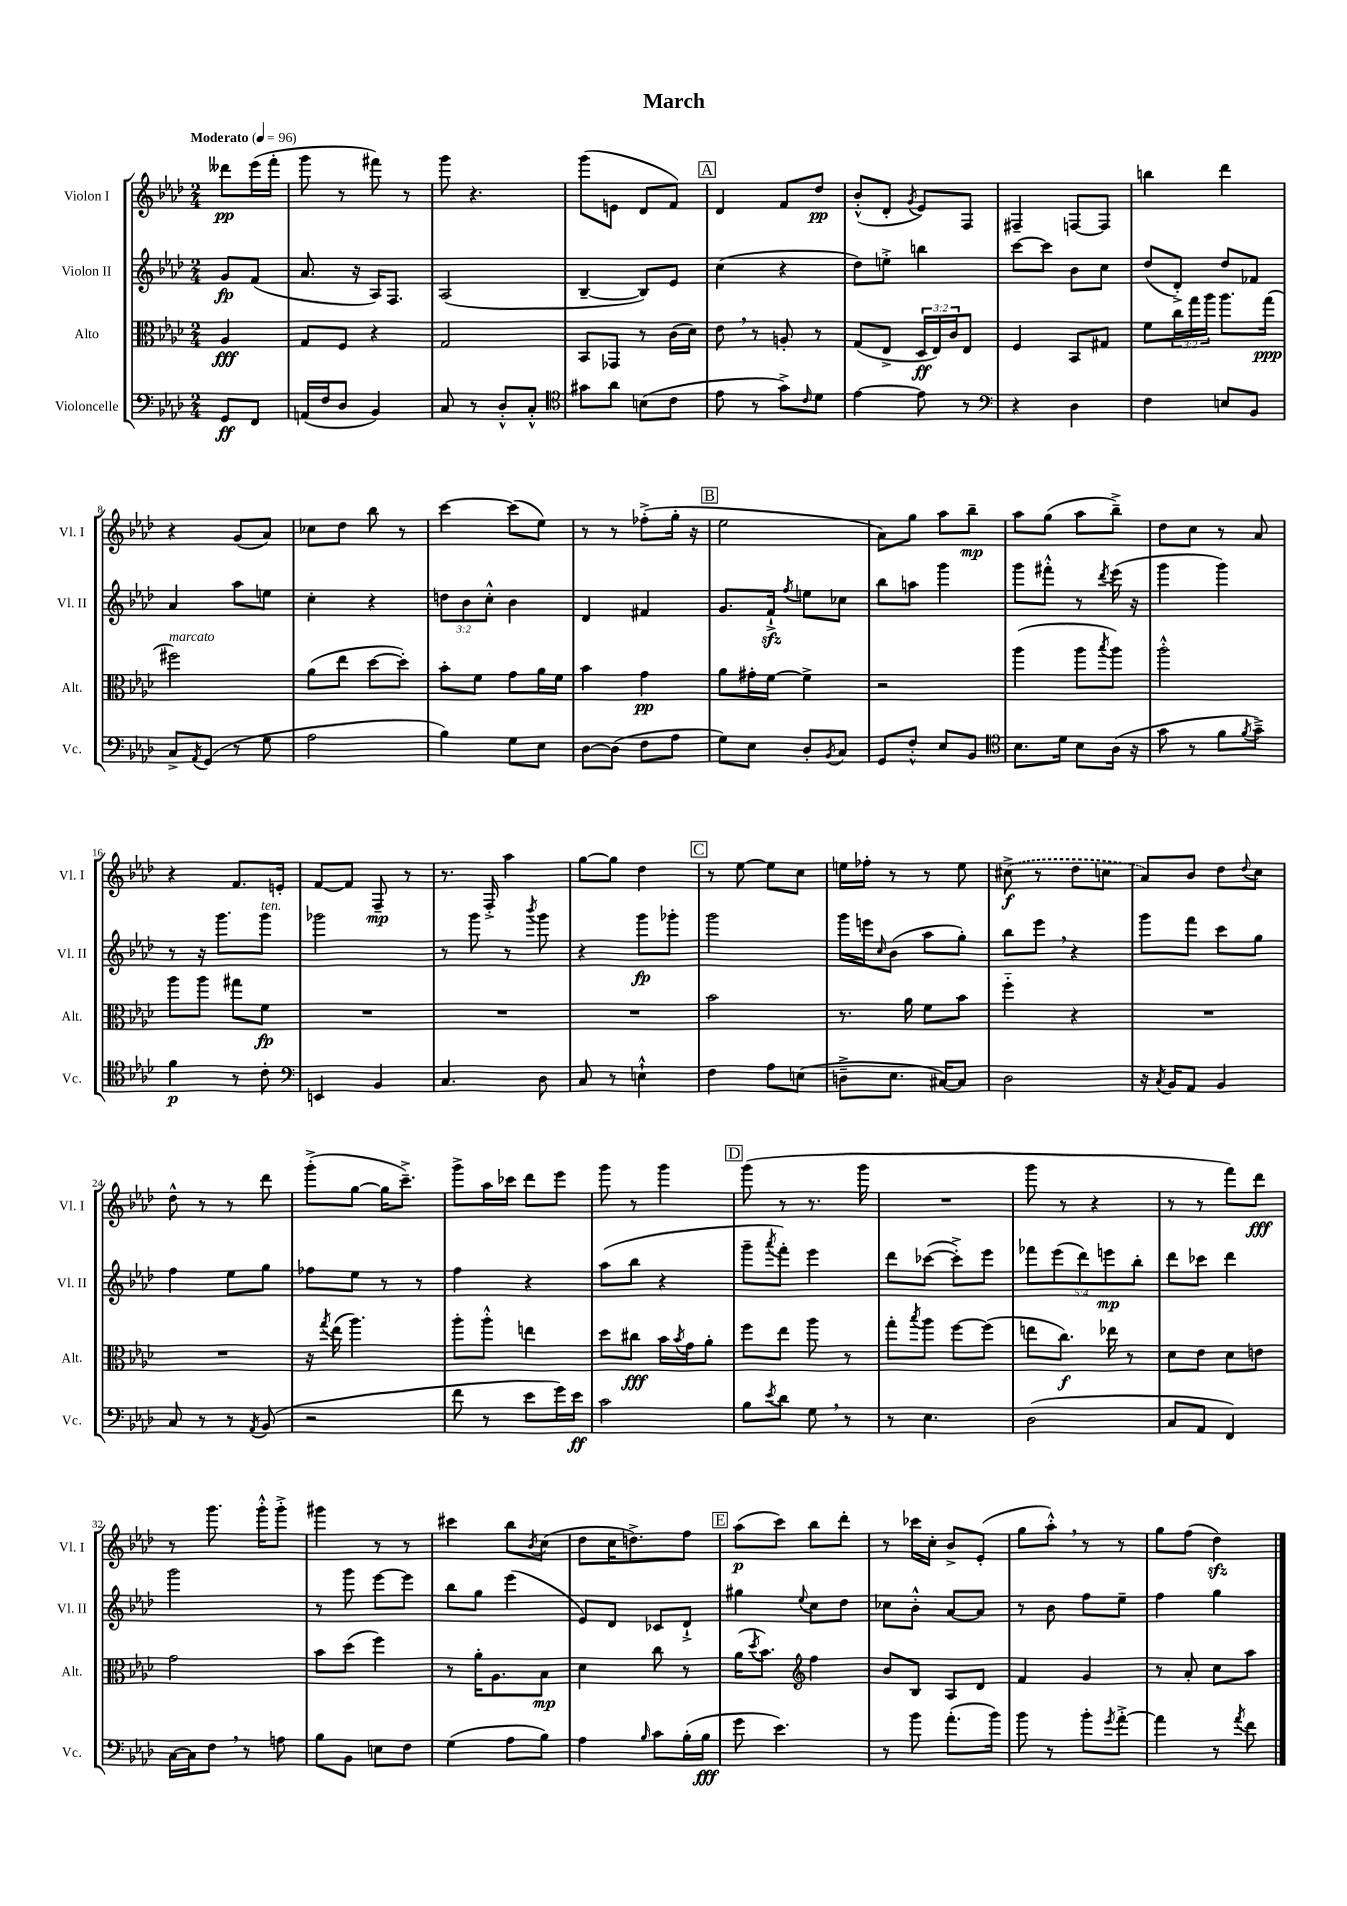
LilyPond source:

\header { title = "March" }
<<
\new StaffGroup <<
\new Staff = "s0" \with { instrumentName = "Violon I" shortInstrumentName = "Vl. I" } {
    \clef treble \key aes \major \numericTimeSignature \time 2/4 \partial 4 \tempo "Moderato" 4 = 96
    deses'''8\pp ees'''16( f'''16-. |
    g'''8 r8 fis'''8) r8 |
    g'''8 r4. |
    g'''8( e'8 des'8 f'8) |
    \mark \markup { \box "A" } des'4 f'8 des''8\pp |
    bes'8-.-^( des'8-. \acciaccatura { g'8 } ees'8) f8 |
    fis4-- f8~ f8 |
    b''4 des'''4 |
    r4 g'8( aes'8) |
    ces''8 des''8 bes''8 r8 |
    c'''4~ c'''8( ees''8) |
    r8 r8 fes''8-.->( g''16-. r16 |
    \mark \markup { \box "B" } ees''2 |
    aes'8) g''8 aes''8 bes''8--\mp |
    aes''8 g''8( aes''8 bes''8--->) |
    des''8 c''8 r8 aes'8 |
    r4 f'8. e'16-. |
    f'8~ f'8 f8--\mp r8 |
    r8. f16-.-> aes''4 |
    g''8~ g''8 des''4 |
    \mark \markup { \box "C" } r8 ees''8~ ees''8 c''8 |
    e''16 fes''16-. r8 r8 e''8 |
    \once \slurDashed cis''8->\f( r8 des''8 c''8 |
    aes'8) bes'8 des''8 \appoggiatura { des''8 } c''8 |
    des''8-^ r8 r8 des'''8 |
    g'''8-.->( g''8~ g''16 c'''8.--->) |
    g'''8-> aes''16 ces'''16 des'''8 ees'''8 |
    g'''8 r8 g'''4 |
    \mark \markup { \box "D" } g'''8( r8 r8. g'''16 |
    R2 |
    g'''8 r8 r4 |
    r8 r8 f'''8) des'''8\fff |
    r8 g'''8. g'''16-.-^ g'''8-.-> |
    gis'''4 r8 r8 |
    cis'''4 bes''8 \acciaccatura { bes'8 } c''8( |
    des''8 c''16 d''8.->) f''8 |
    \mark \markup { \box "E" } aes''8\p( c'''8) bes''8 des'''8-. |
    r8 ces'''16 c''16-. bes'8-> ees'8-.( |
    g''8 aes''8-.-^) \breathe r8 r8 |
    g''8 f''8( des''4\sfz) \bar "|." |
}
\new Staff = "s1" \with { instrumentName = "Violon II" shortInstrumentName = "Vl. II" } {
    \clef treble \key aes \major \numericTimeSignature \time 2/4 \override Staff.TupletNumber.text = #tuplet-number::calc-fraction-text \partial 4
    g'8\fp f'8( |
    aes'8. r16 aes16) f8. |
    aes2( |
    bes4~-- bes8) ees'8 |
    \mark \markup { \box "A" } c''4( r4 |
    des''8) e''8-.-> b''4 |
    c'''8~ c'''8 bes'8 c''8 |
    des''8( des'8-.->) des''8 fes'8 |
    aes'4 aes''8 e''8 |
    c''4-. r4 |
    \tuplet 3/2 { d''8 bes'8 c''8-.-^ } bes'4 |
    des'4 fis'4 |
    \mark \markup { \box "B" } g'8. f'16-!->\sfz \acciaccatura { f''8 } e''8 ces''8 |
    bes''8 a''8 g'''4 |
    g'''8 fis'''8-.-^ r8 \acciaccatura { des'''8 } ees'''16( r16 |
    g'''4 g'''4) |
    r8 r16 g'''8. g'''8^\markup { \italic "ten." } |
    ges'''2 |
    r8 g'''8 r8 \acciaccatura { bes'''8 } g'''8 |
    r4 g'''8\fp ges'''8-. |
    \mark \markup { \box "C" } g'''2 |
    g'''16 e'''16 \grace { c''16 } bes'8( aes''8 g''8-.) |
    bes''8 ees'''8 \breathe r4 |
    g'''8 f'''8 c'''8 g''8 |
    f''4 ees''8 g''8 |
    fes''8 ees''8 r8 r8 |
    f''4 r4 |
    aes''8( bes''8 r4 |
    \mark \markup { \box "D" } g'''8-- \acciaccatura { aes'''8 } f'''8-.) ees'''4 |
    des'''8 ces'''8~( ces'''8-.->) ees'''8 |
    \tuplet 5/4 { fes'''8 ees'''8( des'''8) e'''8\mp bes''8-. } |
    des'''8 ces'''8 des'''4 |
    g'''2 |
    r8 g'''8 ees'''8~ ees'''8 |
    bes''8 g''8 ees'''4( |
    ees'8) des'8 ces'8 des'8-!-> |
    \mark \markup { \box "E" } gis''4 \appoggiatura { ees''8 } c''8 des''8 |
    ces''8 bes'8-.-^ aes'8~ aes'8 |
    r8 bes'8 f''8 ees''8-- |
    f''4 g''4 \bar "|." |
}
\new Staff = "s2" \with { instrumentName = "Alto" shortInstrumentName = "Alt." } {
    \clef alto \key aes \major \numericTimeSignature \time 2/4 \override Staff.TupletNumber.text = #tuplet-number::calc-fraction-text \partial 4
    aes4\fff |
    g8 f8 r4 |
    g2 |
    bes,8 ges,8 r8 c'16( des'16) |
    \mark \markup { \box "A" } ees'8 \breathe r8 a8-. r8 |
    g8( ees8-> \tuplet 3/2 { des16\ff ees16) c'16 } ees8 |
    f4 bes,8 gis8 |
    f'8 \tuplet 3/2 { c''16 g''16 aes''16 } aes''8. g''16\ppp( |
    fis''2^\markup { \italic "marcato" }) |
    aes'8( ees''8 des''8~ des''8-.) |
    bes'8-. f'8 g'8 aes'16 f'16 |
    bes'4 g'4\pp |
    \mark \markup { \box "B" } aes'8 gis'16-. f'16~ f'4-> |
    r2 |
    aes''4( aes''8 \acciaccatura { bes''8 } aes''8) |
    aes''2-.-^ |
    aes''8 aes''8 gis''8 f'8\fp |
    R2 |
    R2 |
    R2 |
    \mark \markup { \box "C" } bes'2 |
    r8. aes'16 f'8 bes'8 |
    f''4-_ r4 |
    R2 |
    R2 |
    r16 \acciaccatura { g''8 } ees''16( aes''4.) |
    aes''8-. aes''8-.-^ e''4 |
    des''8 cis''8\fff bes'16 \acciaccatura { bes'8 } g'16 aes'8-. |
    \mark \markup { \box "D" } f''8 ees''8 aes''8 r8 |
    g''8-. \acciaccatura { bes''8 } aes''8 f''8~ f''8( |
    e''8 c''8.\f) ees''16 r8 |
    des'8 ees'8 des'8 e'8 |
    g'2 |
    bes'8 des''8( f''4) |
    r8 aes'16-. aes8. bes8\mp |
    des'4 c''8 r8 |
    \mark \markup { \box "E" } aes'16( \acciaccatura { des''8 } bes'8.) \clef treble f''4 |
    bes'8 bes8 aes8 des'8 |
    f'4 g'4 |
    r8 aes'8-. c''8 aes''8 \bar "|." |
}
\new Staff = "s3" \with { instrumentName = "Violoncelle" shortInstrumentName = "Vc." } {
    \clef bass \key aes \major \numericTimeSignature \time 2/4 \partial 4
    g,8\ff f,8 |
    a,16( f16 des8 bes,4) |
    c8 r8 des8-.-^ c8-.-^ |
    \clef tenor gis'8 aes'8 b8( c'8 |
    \mark \markup { \box "A" } ees'8 r8 g'8->) \grace { c'16 } des'8 |
    ees'4~ ees'8 r8 |
    \clef bass r4 des4 |
    f4 e8 bes,8 |
    c8-> \acciaccatura { aes,8 } g,8( r8 g8 |
    aes2 |
    bes4) g8 ees8 |
    des8~ des8( f8 aes8 |
    \mark \markup { \box "B" } g8) ees8 des8-. \acciaccatura { bes,8 } c8 |
    g,8 f8-.-^ ees8 bes,8 |
    \clef tenor bes8. des'16 bes8 aes16( r16 |
    g'8 r8 f'8 \acciaccatura { f'8 } g'8--->) |
    f'4\p r8 c'8-. |
    \clef bass e,4 bes,4 |
    c4. des8 |
    c8 r8 e4-!-^ |
    \mark \markup { \box "C" } f4 aes8 e8( |
    d8---> ees8. cis16~) cis8 |
    des2 |
    r16 \acciaccatura { c8 } bes,16 aes,8 bes,4 |
    c8 r8 r8 \acciaccatura { aes,8 } bes,8( |
    r2 |
    f'8 r8 ees'8 g'16) ees'16\ff |
    c'2 |
    \mark \markup { \box "D" } bes8 \acciaccatura { ees'8 } des'8 g8 \breathe r8 |
    r8 ees4. |
    des2( |
    c8 aes,8 f,4) |
    c16~ c16 f8 \breathe r8 a8 |
    bes8 bes,8 e8 f8 |
    g4( aes8 bes8) |
    aes4 \grace { bes16 } c'8 bes16-.( bes16\fff |
    \mark \markup { \box "E" } g'8 ees'4.) |
    r8 bes'8 aes'8.-.( bes'16) |
    bes'8 r8 bes'8-. \acciaccatura { g'8 } aes'8~-.-> |
    aes'4 r8 \acciaccatura { aes'8 } f'8 \bar "|." |
}
>>
>>
